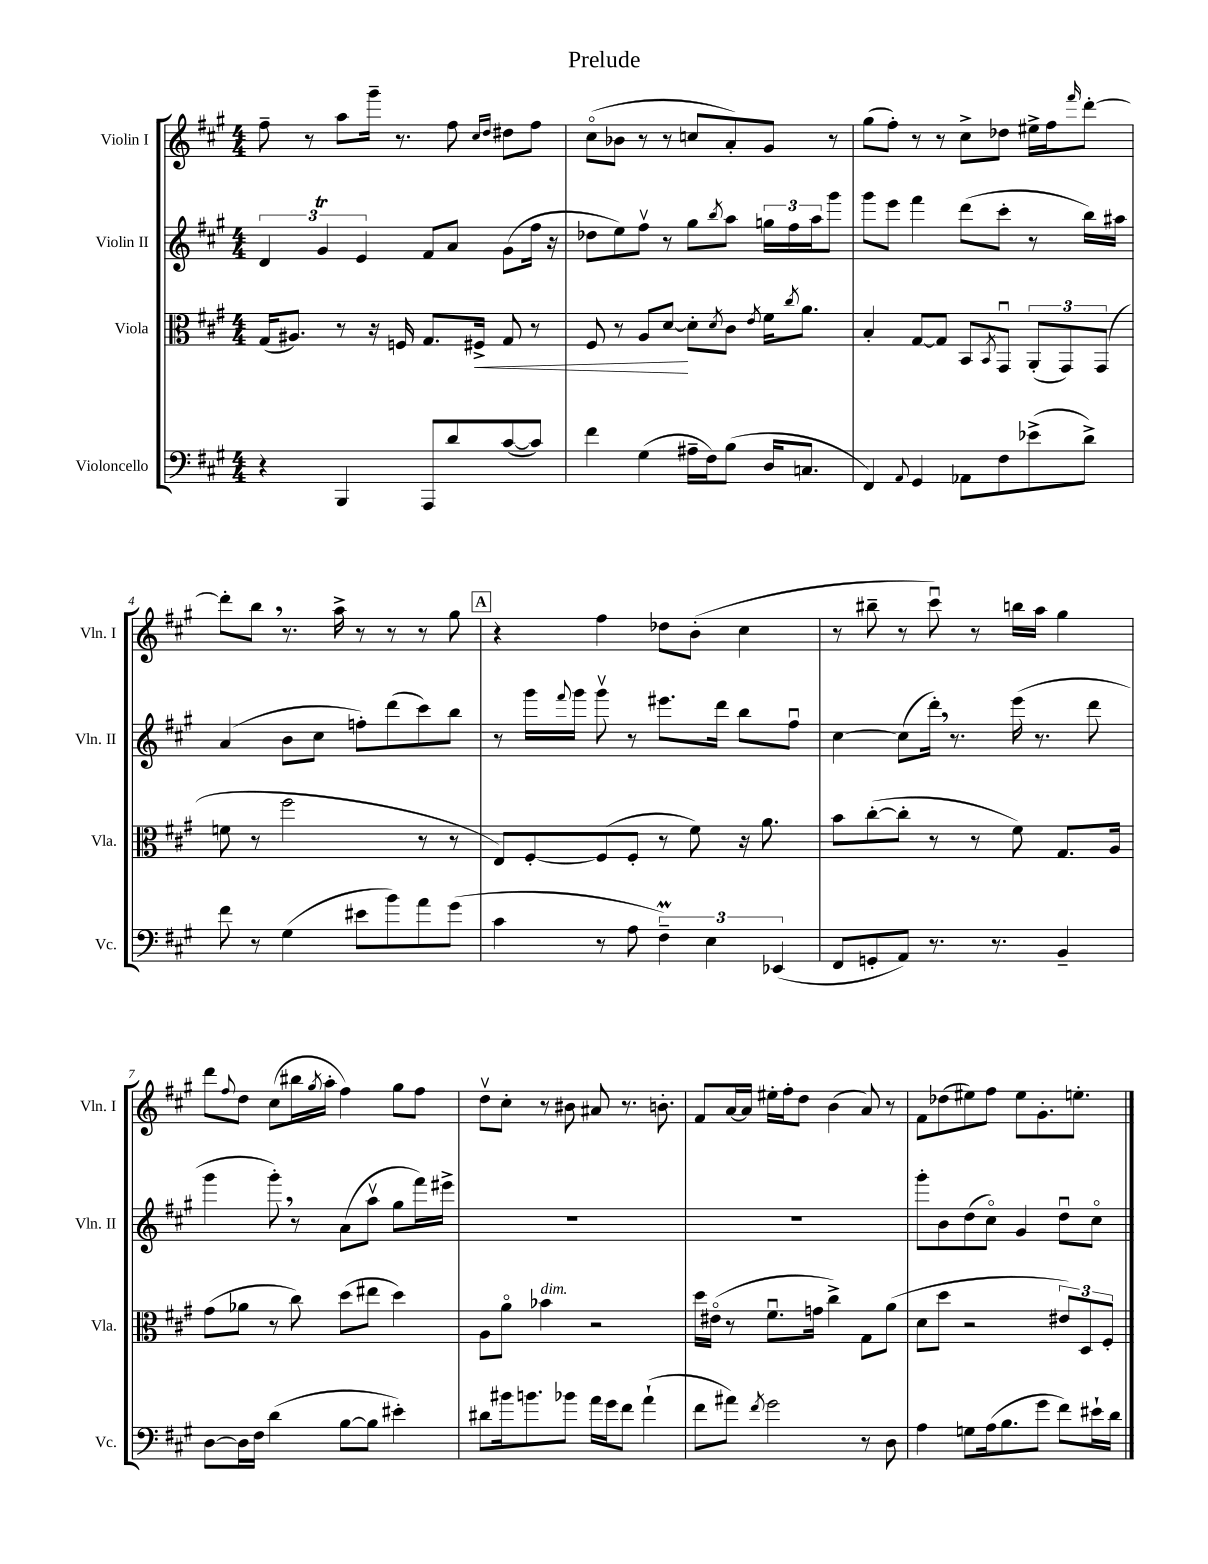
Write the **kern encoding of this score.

**kern	**kern	**dynam	**kern	**kern
*part4	*part3	*part3	*part2	*part1
*staff4	*staff3	*staff3	*staff2	*staff1
*I"Violoncello	*I"Viola	*	*I"Violin II	*I"Violin I
*I'Vc.	*I'Vla.	*	*I'Vln. II	*I'Vln. I
*clefF4	*clefC3	*	*clefG2	*clefG2
*k[f#c#g#]	*k[f#c#g#]	*	*k[f#c#g#]	*k[f#c#g#]
*M4/4	*M4/4	*	*M4/4	*M4/4
=1	=1	=1	=1	=1
4r	(16G#/KL	.	6d/	8ff#~\
.	8.A#X/J)	.	.	.
.	.	.	.	8r
.	.	.	6g#t/	.
4BBB/	8r	.	.	8aa\L
.	.	.	6e/	.
.	16r	.	.	16ggg#~\Jk
.	16Fn/	.	.	8.r
8AAA/L	8.G#/L	.	8f#/L	.
8d/	.	.	8a/J	8ff#\
!	!	!LO:HP:b	!	!
.	16F#X^/Jk	<	.	.
.	.	.	.	16qqcc#/LL
.	.	.	.	16qqdd/JJ
([8c#/	8G#/	.	(8g#\L	8dd#X\L
8c#/J])	8r	.	16ff#\Jk	8ff#\J
.	.	.	16r	.
=2	=2	=2	=2	=2
4f#\	8F#/	.	8dd-X\L	(8cc#\L
.	8r	.	8ee\)	8b-X\J
(4G#\	8A/L	.	8ff#v\J	8r
.	[8d/J	.	8r	8r
16A#X~\LL	8d'\L]	[	8gg#\L	8ccn/L
16F#\J)	.	.	.	.
.	8qd/	.	8qbb/	.
(8B\J	8c#\J	.	8aa\J	8a'/)
.	8qe/	.	.	.
16D/KL	16f#\KL	.	24ggn\LL	8g#/J
.	.	.	24ff#\	.
.	8qcc#/	.	.	.
8.Cn/J	8.a\J	.	.	.
.	.	.	24aa\J	.
.	.	.	8ggg#\J	8r
=3	=3	=3	=3	=3
4FF#/)	4B'/	.	8ggg#\L	(8gg#\L
.	.	.	8eee\J	8ff#'\J)
8qqAA/	.	.	.	.
4GG#/	[8G#/L	.	4fff#\	8r
.	8G#/J]	.	.	8r
8AA-X\L	8BB/L	.	(8ddd\L	8cc#^\L
.	8qBB/	.	.	.
8F#\	8GG#u/J	.	8ccc#'\J	8dd-X\J
(8e-X^\	(12AA'/L	.	8r	16ee#X^\LL
.	.	.	.	16ff#\J
.	12GG#/)	.	.	.
.	.	.	.	16qqfff#/
8d^\J)	.	.	16bb\LL)	[8ddd'\J
.	(12GG#/J	.	.	.
.	.	.	16aa#X\JJ	.
!!LO:LB:g=z
=4	=4	=4	=4	=4
8f#\	8fn\	.	(4a/	8ddd'\L]
8r	8r	.	.	8bb,\J
(4G#\	2ff#\	.	8b\L	8.r
.	.	.	8cc#\J	.
.	.	.	.	16aa^\
8e#X\L	.	.	8ffn'\L)	8r
8b\)	.	.	(8ddd\	8r
8a\	8r	.	8ccc#\)	8r
(8g#\J	8r	.	8bb\J	8gg#\
!!LO:REH:place=s1:t=A
=5	=5	=5	=5	=5
4c#\	8E/L)	.	8r	4r
.	[8F#'/	.	16ggg#\LL	.
.	.	.	8qqfff#/	.
.	.	.	16ggg#\JJ	.
8r	(8F#/]	.	8ggg#v\	4ff#\
8A\	8F#'/J	.	8r	.
6F#M~\)	8r	.	8.eee#X\L	8dd-X\L
.	8f#\)	.	.	(8b'\J
6E\	.	.	.	.
.	.	.	16ddd\Jk	.
.	16r	.	8bb\L	4cc#\
.	8.a\	.	.	.
(6EE-X/	.	.	.	.
.	.	.	8ff#u\J	.
=6	=6	=6	=6	=6
8FF#/L	8b\L	.	[4cc#\	8r
8GGn'/	([8cc#'\	.	.	8bb#X~\
8AA/J)	8cc#'\J]	.	(8cc#\L]	8r
8.r	8r	.	16ddd',\Jk)	8ccc#u\)
.	.	.	8.r	.
.	8r	.	.	8r
8.r	.	.	.	.
.	8f#\)	.	(16eee\	16bbn\LL
.	.	.	8.r	16aa\JJ
4BB~/	8.G#/L	.	.	4gg#\
.	.	.	8ddd\	.
.	16A/Jk	.	.	.
!!LO:LB:g=z
=7	=7	=7	=7	=7
[8D\L	(8g#\L	.	4ggg#\	8ddd\L
.	.	.	.	8qqff#/
16D\L]	8a-X\J	.	.	8dd\J
16F#\JJ	.	.	.	.
(4d\	8r	.	8ggg#',\)	(8cc#\L
.	8cc#\)	.	8r	16bb#X\L
.	.	.	.	8qgg#/
.	.	.	.	16aa'\JJ
[8B\L	(8dd\L	.	(8a\L	4ff#\)
8B\J]	8ee#X\J	.	8aav\J	.
4e#X'\)	4dd\)	.	8gg#\L	8gg#\L
.	.	.	16fff#\L)	8ff#\J
.	.	.	16eee#X^\JJ	.
=8	=8	=8	=8	=8
8d#X\L	8A\L	.	1r	8ddv\L
16b#X\k	8a\J	.	.	8cc#'\J
8.bn\	.	.	.	.
!	!LO:TX:a:i:t=dim.	!	!	!
.	4b-X\	.	.	8r
8b-X\J	.	.	.	8b#X\
16a\LL	2r	.	.	8a#X/
16g#\J	.	.	.	.
8f#\J	.	.	.	8.r
(4a`\	.	.	.	.
.	.	.	.	8.bn'\
=9	=9	=9	=9	=9
8f#\L	16dd\LL	.	1r	8f#/L
.	(16e#X\JJ	.	.	.
8a#X\J)	8r	.	.	[16a/L
.	.	.	.	16a/JJ]
8qf#/	.	.	.	.
2g#\	8.f#u\L	.	.	16ee#X'\LL
.	.	.	.	16ff#'\J
.	.	.	.	8dd\J
.	16gn\Jk	.	.	.
.	4cc#^\)	.	.	(4b\
8r	8G#\L	.	.	8a/)
8D\	(8a\J	.	.	8r
=10	=10	=10	=10	=10
4A\	8d\L	.	8ggg#'\L	8f#\L
.	8dd\J	.	8b\	(8dd-X\
8Gn\L	2r	.	(8dd\	8ee#X\)
(16A\k	.	.	8cc#\J)	8ff#\J
8.B\	.	.	.	.
.	.	.	4g#/	8ee#\L
8g#\J	.	.	.	8.g#'\
8f#\L)	12e#X/L)	.	8ddu\L	.
.	.	.	.	8.een'\J
.	12D/	.	.	.
16e#X`\L	.	.	8cc#\J	.
.	12F#'/J	.	.	.
16d\JJ	.	.	.	.
==	==	==	==	==
*-	*-	*-	*-	*-
